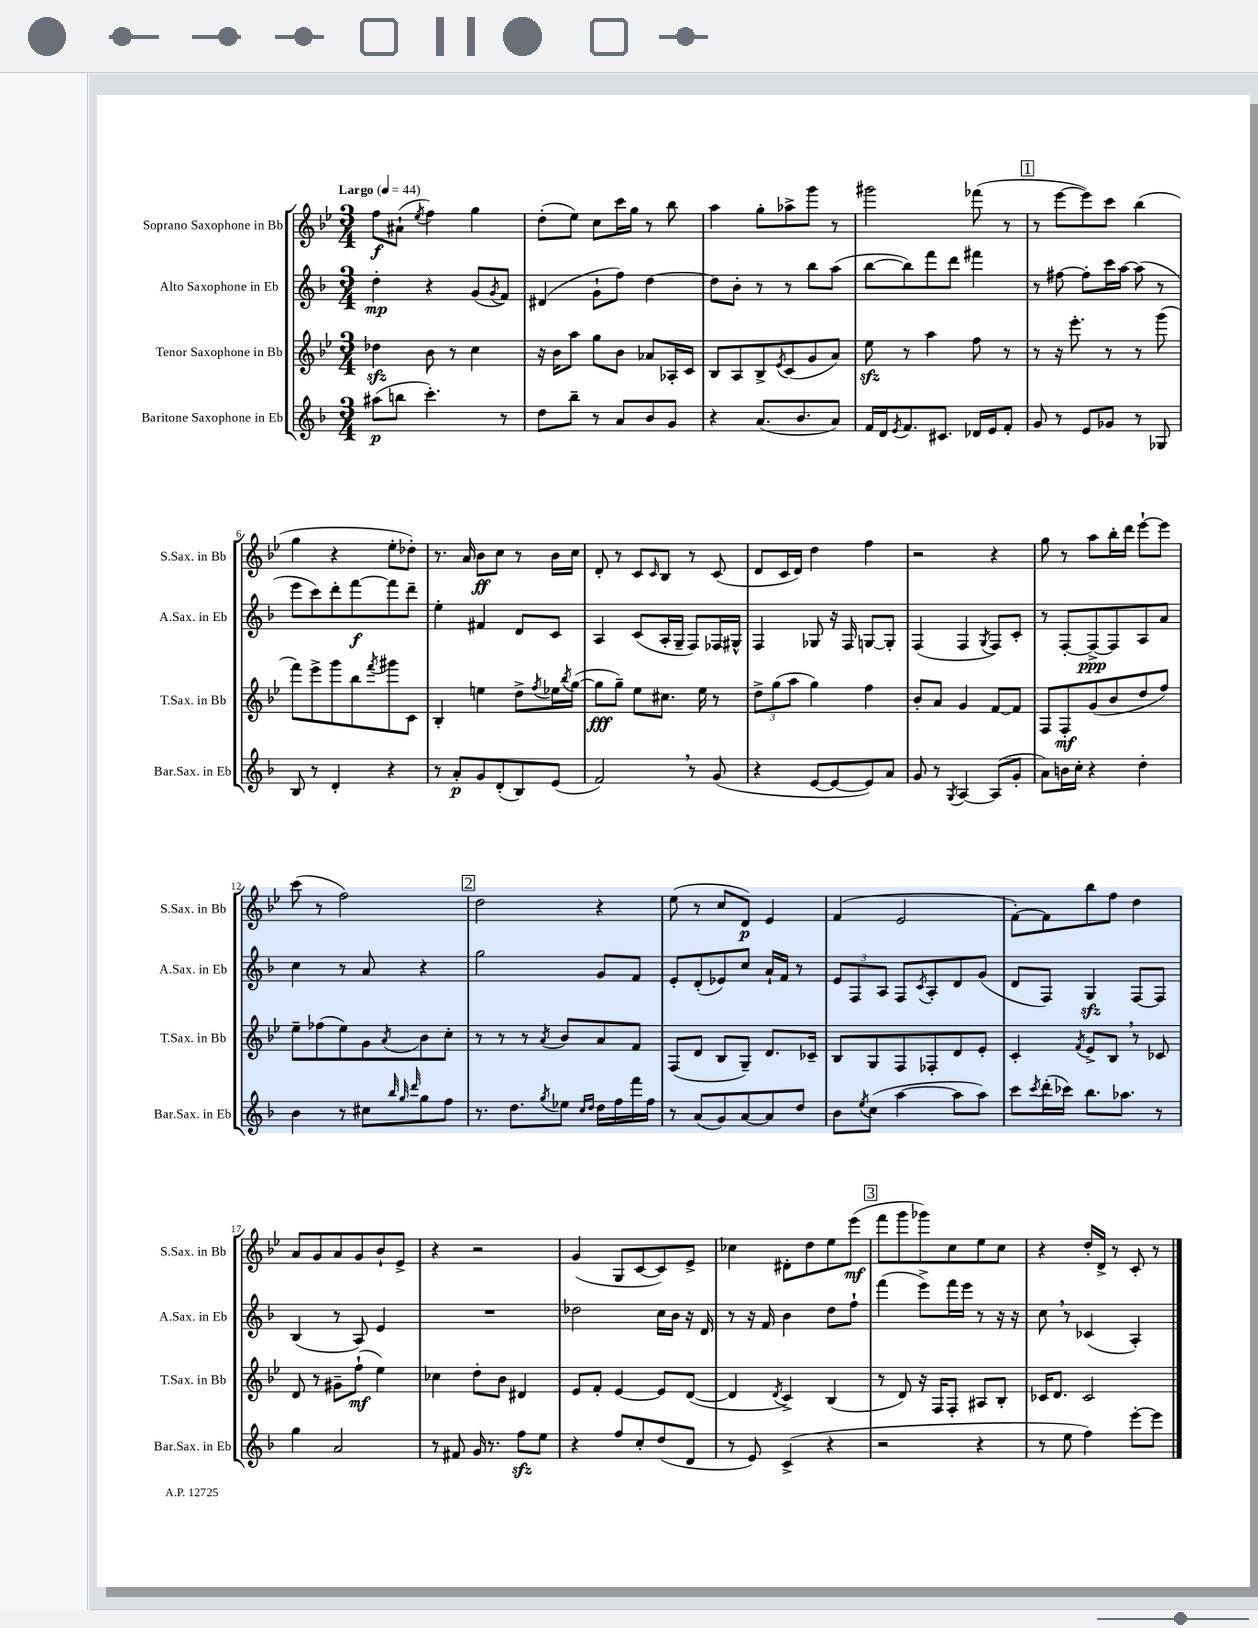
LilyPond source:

<<
\new StaffGroup <<
\new Staff = "s0" \with { instrumentName = "Soprano Saxophone in Bb" shortInstrumentName = "S.Sax. in Bb" } {
    \clef treble \key bes \major \numericTimeSignature \time 3/4 \tempo "Largo" 4 = 44
    f''8\f ais'8-!( \acciaccatura { ees''8 } f''4) g''4 |
    d''8-.( ees''8) c''8 c'''16 g''16 r8 bes''8 |
    a''4 g''8-. aes''8-> g'''8 r8 |
    gis'''2 fes'''8( r8 |
    \mark \markup { \box "1" } r8 ees'''8~ ees'''8) c'''8 bes''4( |
    g''4 r4 ees''8-. des''8-.) |
    r8. a'16 bes'8\ff c''8 r8 bes'16 c''16 |
    d'8-. r8 c'8 \grace { c'16 } bes8 r8 c'8( |
    d'8 c'16 d'16) d''4 f''4 |
    r2 r4 |
    g''8 r8 a''8 bes''16-. d'''16 ees'''8~-! ees'''8 |
    c'''8( r8 f''2) |
    \mark \markup { \box "2" } d''2 r4 |
    ees''8( r8 c''8 d'8\p) ees'4 |
    f'4( ees'2 |
    f'8~-.) f'8 bes''8 f''8 d''4 |
    a'8 g'8 a'8 g'8 bes'8-! ees'8-> |
    r4 r2 |
    g'4( g8 c'8~ c'8) ees'8-> |
    ces''4 dis'8-. d''8 ees''8 ees'''8\mf( |
    \mark \markup { \box "3" } f'''8 g'''8 ges'''8) c''8 ees''8 c''8 |
    r4 d''16-. d'16-> r8 c'8-. r8 \bar "|." |
}
\new Staff = "s1" \with { instrumentName = "Alto Saxophone in Eb" shortInstrumentName = "A.Sax. in Eb" } {
    \clef treble \key f \major \numericTimeSignature \time 3/4
    d''4-.\mp r4 g'8( \acciaccatura { g'8 } f'8) |
    dis'4( g'8-! f''8) d''4~ |
    d''8 bes'8-. r8 r8 bes''8 a''8( |
    bes''8~ bes''8) f'''8 d'''8 fis'''4 |
    \mark \markup { \box "1" } r8 fis''8~ fis''8-. c'''16 a''16~ a''8( r8 |
    e'''8 c'''8) d'''8-. f'''8~\f f'''8 d'''8-- |
    e''4-. fis'4 d'8 c'8 |
    a4 c'8( a16-. g16-- f8) fes16 gis16-^ |
    f4 ges8 r16 f16 g8~ g8-. |
    f4( f4 \acciaccatura { g8 } f8) c'8-. |
    r8 f8~-. f8~->\ppp f8 a8 a'8 |
    c''4 r8 a'8 r4 |
    \mark \markup { \box "2" } g''2 g'8 f'8 |
    e'8-. d'8-.( ees'8) c''8 a'16-! f'16 r8 |
    \tuplet 3/2 { e'8 f8 a8 } f8 \acciaccatura { c'8 } a8-. d'8 g'8( |
    d'8 f8) g4\sfz f8~ f8 |
    bes4( r8 a8) e'4 |
    R2. |
    des''2 c''16 bes'16 r16 d'16 |
    r8 r16 f'16 bes'4 d''8 f''8-! |
    \mark \markup { \box "3" } f'''4( e'''8->) f'''16 e'''16 r8 r16 r16 |
    c''8 \breathe r8 ces'4( a4-.) \bar "|." |
}
\new Staff = "s2" \with { instrumentName = "Tenor Saxophone in Bb" shortInstrumentName = "T.Sax. in Bb" } {
    \clef treble \key bes \major \numericTimeSignature \time 3/4
    des''4\sfz bes'8 r8 c''4 |
    r16 bes'16 a''8 g''8 bes'8 aes'8 aes16-. c'16 |
    bes8 a8 bes8-> \acciaccatura { ees'8 } c'8( g'8 a'8) |
    ees''8\sfz r8 a''4 f''8 r8 |
    \mark \markup { \box "1" } r8 r16 ees'''8.-. r8 r8 g'''8( |
    f'''8) ees'''8-> g'''8 bes''8 \acciaccatura { f'''8 } gis'''8 c'8 |
    bes4-. e''4 d''8-> \acciaccatura { f''8 } ees''16 \acciaccatura { bes''8 } g''16~( |
    g''8\fff g''8--) ees''8 cis''8. ees''16 r8 |
    \tuplet 3/2 { d''8-> g''8( a''8 } g''4) f''4 |
    bes'8-. a'8 g'4 f'8~ f'8 |
    f8 f8-.\mf g'8( bes'8 d''8 f''8) |
    ees''8-- fes''8( ees''8) g'8 \acciaccatura { a'8 } bes'8 c''8-. |
    \mark \markup { \box "2" } r8 r8 r8 \acciaccatura { a'8 } bes'8 a'8 f'8 |
    f8( d'8 bes8 g8--) d'8. ces'16-- |
    bes8 g8 f8 fes8-. d'8 ees'8-. |
    c'4-. \acciaccatura { f'8 } ees'8-> bes8 \breathe r8 ces'8 |
    d'8 r8 gis'8-- f''8-!\mf( ees''4) |
    ces''4 d''8-. bes'8 dis'4 |
    ees'8 f'8-. ees'4~ ees'8 d'8~( |
    d'4 \acciaccatura { d'8 } c'4->) bes4( |
    \mark \markup { \box "3" } r8 d'8) r16 f16 f8-. ais8 bes8-. |
    ces'16 d'8. ces'2 \bar "|." |
}
\new Staff = "s3" \with { instrumentName = "Baritone Saxophone in Eb" shortInstrumentName = "Bar.Sax. in Eb" } {
    \clef treble \key f \major \numericTimeSignature \time 3/4
    ais''8\p( b''8 c'''4.-.) r8 |
    d''8 bes''8-- r8 a'8 bes'8 g'8 |
    r4 a'8.( bes'8. a'8) |
    f'16 d'16 \acciaccatura { e'8 } f'8. cis'8. des'16 e'16 f'8-. |
    \mark \markup { \box "1" } g'8 r8 e'8 ges'8 r8 ges8 |
    bes8 r8 d'4-. r4 |
    r8 a'8-.\p g'8 d'8-.( bes8) e'8( |
    f'2) \breathe r8 g'8( |
    r4 e'8~ e'8~ e'8) a'8 |
    g'8 r8 \acciaccatura { g8 } a4~ a8( g'8-. |
    a'8) b'16 c''16-. r4 d''4-. |
    bes'4 r8 cis''8 \grace { bes''32 g''32 d'''32 } g''8 f''8 |
    \mark \markup { \box "2" } r8. d''8. \acciaccatura { g''8 } ees''8 \grace { c''16 d''16 } d''16 f''16 f'''16 f''16 |
    r8 a'8( g'8) a'8~ a'8 d''8 |
    bes'8 \acciaccatura { e''8 } c''8( a''4~ a''8 a''8) |
    c'''8 \acciaccatura { c'''8 } d'''16-.( ces'''16) bes''8. aes''8. r8 |
    g''4 a'2 |
    r8 fis'8 g'16 r8. f''8\sfz e''8 |
    r4 f''8 c''8-. d''8( d'8 |
    r8 e'8) c'4->( r4 |
    \mark \markup { \box "3" } r2 r4 |
    r8 e''8 f''4) e'''8~-. e'''8 \bar "|." |
}
>>
>>
